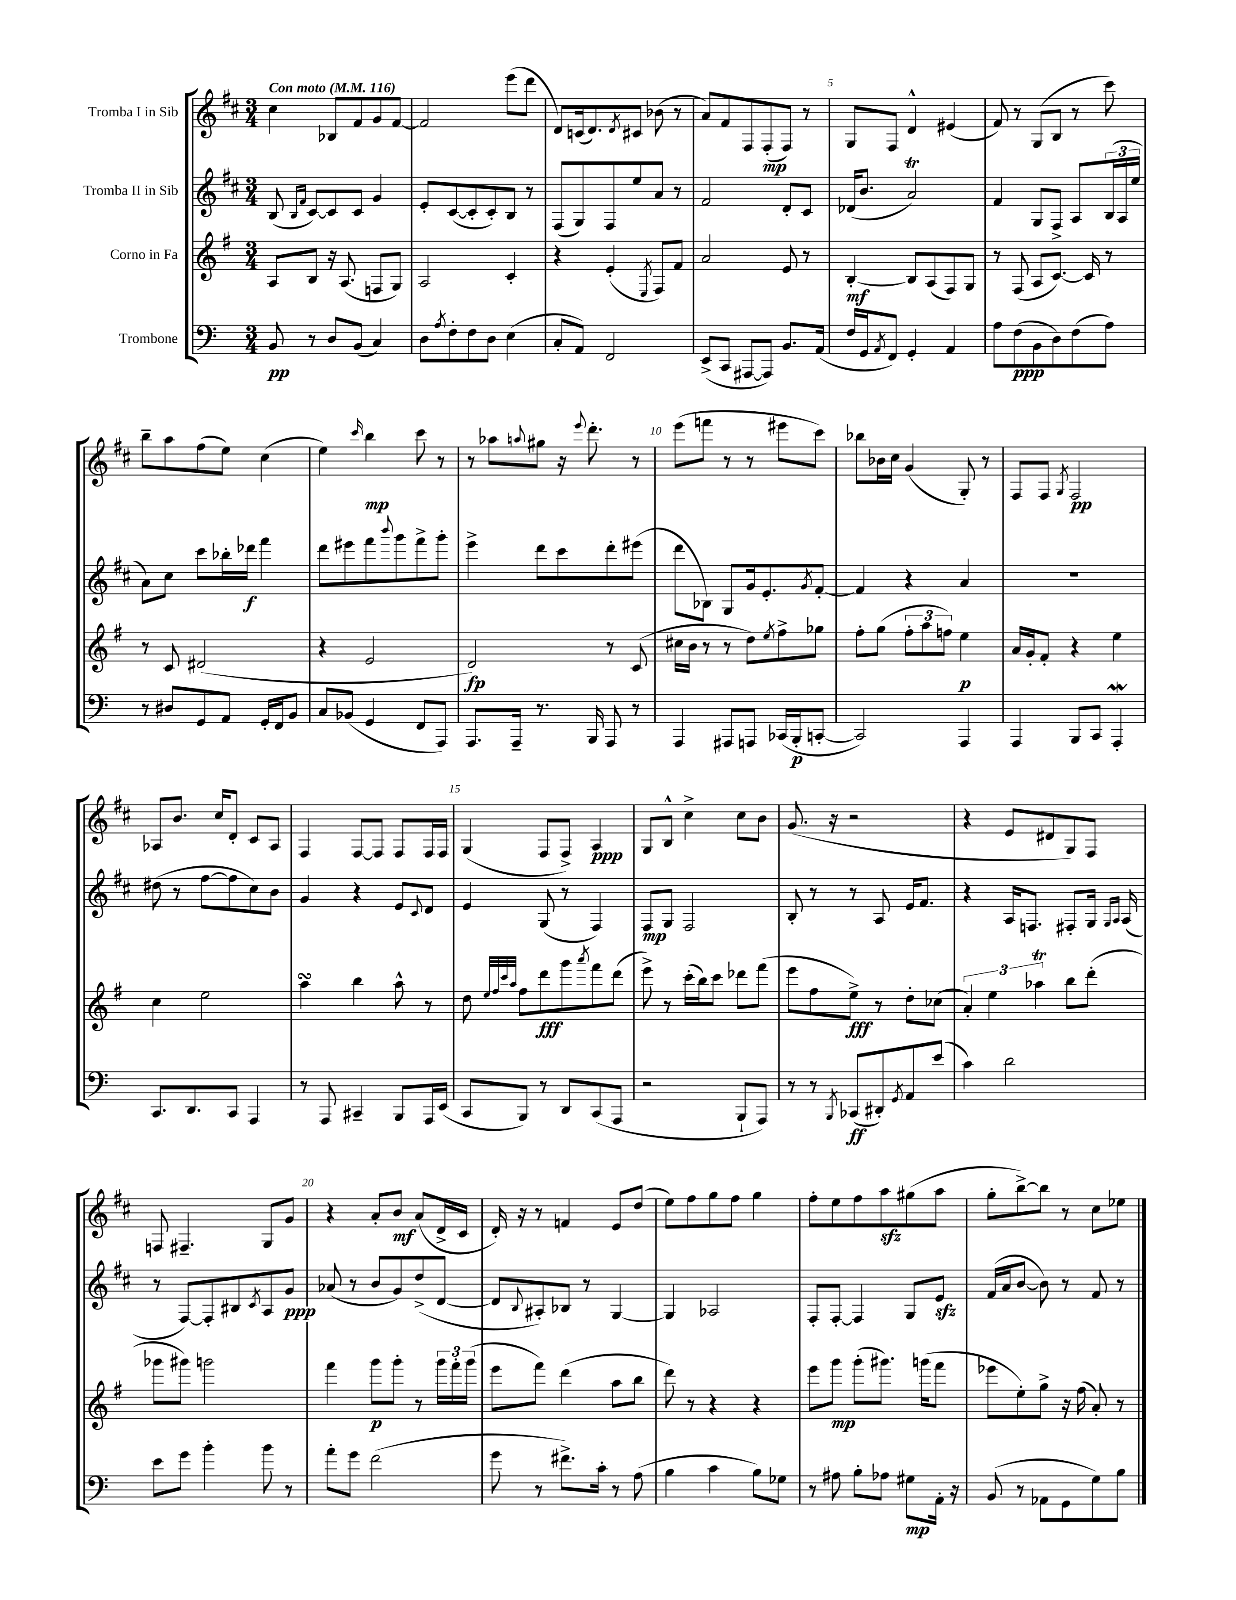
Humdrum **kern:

**kern	**dynam	**kern	**dynam	**kern	**dynam	**kern	**dynam
*part4	*part4	*part3	*part3	*part2	*part2	*part1	*part1
*staff4	*staff4	*staff3	*staff3	*staff2	*staff2	*staff1	*staff1
*I"Trombone	*	*I"Corno in Fa	*	*I"Tromba II in Sib	*	*I"Tromba I in Sib	*
*clefF4	*	*clefG2	*	*clefG2	*	*clefG2	*
*k[]	*	*k[f#]	*	*k[f#c#]	*	*k[f#c#]	*
*M3/4	*	*M3/4	*	*M3/4	*	*M3/4	*
*MM116	*	*MM116	*	*MM116	*	*MM116	*
=1	=1	=1	=1	=1	=1	=1	=1
!	!	!	!	!	!	!LO:TX:a:B:t=Con moto	!
8BB/	pp	8A/L	.	(8B/	.	4cc#\	.
.	.	.	.	16qqB/LL	.	.	.
.	.	.	.	16qqf#/JJ	.	.	.
8r	.	8B/J	.	[8c#/L)	.	.	.
8D/L	.	16r	.	8c#/]	.	8B-X/L	.
.	.	(8.A/	.	.	.	.	.
(8BB/J	.	.	.	8c#/J	.	8f#/	.
4C/)	.	8Fn/L	.	4g/	.	8g/	.
.	.	8G/J)	.	.	.	[8f#/J	.
=2	=2	=2	=2	=2	=2	=2	=2
8D\L	.	2A/	.	8e'/L	.	2f#/]	.
8qA/	.	.	.	.	.	.	.
8F'\	.	.	.	([8c#/	.	.	.
8F\	.	.	.	8c#'/]	.	.	.
8D\J	.	.	.	8c#'/)	.	.	.
(4E\	.	4c'/	.	8B/J	.	(8eee\L	.
.	.	.	.	8r	.	8ddd\J	.
=3	=3	=3	=3	=3	=3	=3	=3
8C'/L	.	4r	.	(8F#/L	.	8d/L)	.
8AA/J)	.	.	.	8G/)	.	(16cn/k	.
.	.	.	.	.	.	8.d/)	.
2FF/	.	(4e'/	.	8F#/	.	.	.
.	.	.	.	.	.	8qd/	.
.	.	.	.	8ee/	.	8c#X/J	.
.	.	8qE/	.	.	.	.	.
.	.	8F#/L)	.	8a/J	.	(8b-X\	.
.	.	8f#/J	.	8r	.	8r	.
=4	=4	=4	=4	=4	=4	=4	=4
(8EE^/L	.	2a/	.	2f#/	.	8a/L)	.
8CC/J	.	.	.	.	.	8f#/	.
[8AAA#X/L	.	.	.	.	.	8F#/	.
8AAA#/J])	.	.	.	.	.	(8F#'/	mp
8.BB/L	.	8e/	.	8d'/L	.	8F#/J)	.
.	.	8r	.	8c#/J	.	8r	.
(16AA/Jk	.	.	.	.	.	.	.
=5	=5	=5	=5	=5	=5	=5	=5
16F/LL	.	[4B'/	mf	(16d-X/KL	.	8G/L	.
16GG/J	.	.	.	8.b/J	.	.	.
8qAA/	.	.	.	.	.	.	.
8FF/J)	.	.	.	.	.	8F#/J	.
4GG'/	.	8B/L]	.	2aT/)	.	4d^^/	.
.	.	(8A/	.	.	.	.	.
4AA/	.	8F#/)	.	.	.	(4e#X/	.
.	.	8G/J	.	.	.	.	.
=6	=6	=6	=6	=6	=6	=6	=6
8A\L	.	8r	.	4f#/	.	8f#/)	.
(8F\	ppp	(8F#/	.	.	.	8r	.
8BB\	.	8A/L	.	8G/L	.	(8G/L	.
8D\)	.	[8.c/J)	.	8F#^/J	.	8B/J	.
(8F\	.	.	.	8A/L	.	8r	.
.	.	16c/]	.	.	.	.	.
8A\J)	.	8r	.	(24B/L	.	8ccc#\)	.
.	.	.	.	24A/	.	.	.
.	.	.	.	24ee/JJ	.	.	.
!!LO:LB:g=z
=7	=7	=7	=7	=7	=7	=7	=7
8r	.	8r	.	8a\L)	.	8bb~\L	.
8D#X/L	.	8c/	.	8cc#\J	.	8aa\	.
8GG/	.	(2d#X/	.	8ccc#\L	.	(8ff#\	.
8AA/J	.	.	.	16bb-X'\L	.	8ee\J)	.
.	.	.	.	16ddd-X\JJ	f	.	.
16GG'/LL	.	.	.	4fff#\	.	(4cc#\	.
16FF/J	.	.	.	.	.	.	.
8BB/J	.	.	.	.	.	.	.
=8	=8	=8	=8	=8	=8	=8	=8
8C/L	.	4r	.	8ddd\L	.	4ee\)	.
(8BB-X/J	.	.	.	8eee#X\	.	.	.
.	.	.	.	.	.	16qqccc#/	.
4GG/	.	2e/	.	8fff#\	.	4bb\	mp
.	.	.	.	8qqbbb/	.	.	.
.	.	.	.	8ggg\	.	.	.
8FF/L	.	.	.	8fff#^\	.	8ccc#\	.
8AAA/J)	.	.	.	8ggg'\J	.	8r	.
=9	=9	=9	=9	=9	=9	=9	=9
8.AAA/L	.	2d/)	fp	4eee^\	.	8r	.
.	.	.	.	.	.	8aa-X\L	.
16AAA~/Jk	.	.	.	.	.	.	.
.	.	.	.	.	.	8qqaan/	.
8.r	.	.	.	8ddd\L	.	8gg#X\J	.
.	.	.	.	8ccc#\	.	16r	.
.	.	.	.	.	.	8qqeee/	.
16BBB/	.	.	.	.	.	8.ddd'\	.
8AAA/	.	8r	.	8ddd'\	.	.	.
8r	.	(8c/	.	(8eee#X\J	.	8r	.
=10	=10	=10	=10	=10	=10	=10	=10
4AAA/	.	16cc#X\LL	.	8ddd\L	.	(8eee\L	.
.	.	16b\JJ	.	.	.	.	.
.	.	8r	.	8B-X\J)	.	8fffn\J	.
8AAA#X/L	.	8r	.	8G/L	.	8r	.
8AAAn/J	.	8dd\L)	.	16g/k	.	8r	.
.	.	.	.	8.e'/	.	.	.
.	.	8qee/	.	.	.	.	.
(16CC-X/LL	.	8ff#^\	.	.	.	8eee#X\L	.
16BBB'/J	p	.	.	.	.	.	.
.	.	.	.	8qg/	.	.	.
[8CCn'/J	.	8gg-X\J	.	[8f#'/J	.	8ccc#\J)	.
=11	=11	=11	=11	=11	=11	=11	=11
2CC/])	.	8ff#'\L	.	4f#/]	.	8bb-X\L	.
.	.	(8gg\J	.	.	.	16b-X\L	.
.	.	.	.	.	.	16cc#\JJ	.
.	.	12ff#'\L	.	4r	.	(4g/	.
.	.	12aa\	.	.	.	.	.
.	.	12ffn\J)	.	.	.	.	.
4AAA/	.	4ee\	p	4a/	.	8G'/)	.
.	.	.	.	.	.	8r	.
=12	=12	=12	=12	=12	=12	=12	=12
4AAA/	.	16a/LL	.	2.r	.	8F#/L	.
.	.	16g'/J	.	.	.	.	.
.	.	8f#'/J	.	.	.	8F#/J	.
.	.	.	.	.	.	8qG/	.
8BBB/L	.	4r	.	.	.	2F#/	pp
8CC/J	.	.	.	.	.	.	.
4AAAW'/	.	4ee\	.	.	.	.	.
!!LO:LB:g=z
=13	=13	=13	=13	=13	=13	=13	=13
8.CC/L	.	4cc\	.	(8dd#X\	.	8A-X/L	.
.	.	.	.	8r	.	8.b/J	.
8.DD/	.	.	.	.	.	.	.
.	.	2ee\	.	[8ff#\L	.	.	.
.	.	.	.	.	.	16cc#/KL	.
8CC/J	.	.	.	8ff#\]	.	8d'/J	.
4AAA/	.	.	.	8cc#\)	.	8c#/L	.
.	.	.	.	8b\J	.	8A-/J	.
=14	=14	=14	=14	=14	=14	=14	=14
8r	.	4aasSSS\	.	4g/	.	4F#/	.
8AAA/	.	.	.	.	.	.	.
4CC#X~/	.	4bb\	.	4r	.	[8F#/L	.
.	.	.	.	.	.	8F#/J]	.
8BBB/L	.	8aa^^\	.	8e/L	.	8F#/L	.
.	.	.	.	8qqc#/	.	.	.
16AAA/L	.	8r	.	8d/J	.	16F#/L	.
(16EE/JJ	.	.	.	.	.	16F#/JJ	.
=15	=15	=15	=15	=15	=15	=15	=15
8CC/L	.	8dd\	.	4e/	.	(4G/	.
.	.	32qqee/LLL	.	.	.	.	.
.	.	32qqff#/	.	.	.	.	.
.	.	32qqccc/	.	.	.	.	.
.	.	32qqaa/JJJ	.	.	.	.	.
8BBB/J)	.	8ff#\L	.	.	.	.	.
8r	.	8ddd\	fff	(8G/	.	8F#/L	.
8DD/L	.	8ggg\	.	8r	.	8F#^/J)	.
.	.	8qaaa/	.	.	.	.	.
(8CC/	.	8fff#\	.	4F#/)	.	4A/	ppp
8AAA/J	.	(8ddd\J	.	.	.	.	.
=16	=16	=16	=16	=16	=16	=16	=16
2r	.	8eee^\)	.	8F#/L	mp	8G/L	.
.	.	8r	.	8G/J	.	8B^^/J	.
.	.	(16ccc'\LL	.	2F#/	.	4cc#^\	.
.	.	16bb\J)	.	.	.	.	.
.	.	8ccc\J	.	.	.	.	.
8BBB`/L	.	8ddd-X\L	.	.	.	8cc#\L	.
8AAA/J)	.	(8fff#\J	.	.	.	8b\J	.
=17	=17	=17	=17	=17	=17	=17	=17
8r	.	8eee\L	.	8B'/	.	(8.g/	.
8r	.	8ff#\	.	8r	.	.	.
.	.	.	.	.	.	16r	.
8qBBB/	.	.	.	.	.	.	.
(8CC-X/L	ff	8ee^\J)	fff	8r	.	2r	.
8DD#X'/)	.	8r	.	8A/	.	.	.
8qGG/	.	.	.	.	.	.	.
8AA/	.	8dd'\L	.	16e/KL	.	.	.
.	.	.	.	8.f#/J	.	.	.
(8e/J	.	(8cc-X\J	.	.	.	.	.
=18	=18	=18	=18	=18	=18	=18	=18
4c\)	.	6a'/)	.	4r	.	4r	.
.	.	6ee\	.	.	.	.	.
2d\	.	.	.	16A/KL	.	8e/L	.
.	.	.	.	8.Fn/J	.	.	.
.	.	6aa-XT\	.	.	.	.	.
.	.	.	.	.	.	8d#X/	.
.	.	8bb\L	.	8F#X'/L	.	8G/)	.
.	.	(8ddd'\J	.	16G/Jk	.	8F#/J	.
.	.	.	.	16qqG/LL	.	.	.
.	.	.	.	16qqA/JJ	.	.	.
.	.	.	.	(16A/	.	.	.
!!LO:LB:g=z
=19	=19	=19	=19	=19	=19	=19	=19
8e\L	.	8ggg-X\L	.	8r	.	8Fn/	.
8g\J	.	8ggg#X\J)	.	[8F#/L)	.	4.F#X~/	.
4b'\	.	2gggn\	.	8F#'/]	.	.	.
.	.	.	.	8B#X/	.	.	.
.	.	.	.	8qc#/	.	.	.
8b\	.	.	.	8A/	.	8G/L	.
8r	.	.	.	8g/J	ppp	8g/J	.
=20	=20	=20	=20	=20	=20	=20	=20
8a'\L	.	4fff#\	.	(8a-X/	.	4r	.
8g\J	.	.	.	8r	.	.	.
(2f\	.	8ggg\L	p	8b/L	.	8a'/L	.
.	.	8ggg'\J	.	8g/)	.	8b/J	mf
.	.	8r	.	(8dd^/	.	(8a/L	.
.	.	24ggg\LL	.	[8d/J	.	16d^/L	.
.	.	24fff#'\	.	.	.	.	.
.	.	.	.	.	.	16c#/JJ	.
.	.	(24ggg\JJ	.	.	.	.	.
=21	=21	=21	=21	=21	=21	=21	=21
8g\	.	8eee\L	.	8d/L]	.	16d'/)	.
.	.	.	.	.	.	16r	.
.	.	.	.	8qqB/	.	.	.
8r	.	8fff#\J)	.	8A#X'/)	.	8r	.
8.f#X^\L)	.	(4ddd\	.	8B-X/J	.	4fn/	.
.	.	.	.	8r	.	.	.
16c'\Jk	.	.	.	.	.	.	.
8r	.	8aa\L	.	[4G/	.	8e/L	.
(8A\	.	8bb\J	.	.	.	(8dd/J	.
=22	=22	=22	=22	=22	=22	=22	=22
4B\	.	8ddd\)	.	4G/]	.	8ee\L)	.
.	.	8r	.	.	.	8ff#\	.
4c\	.	4r	.	2A-X/	.	8gg\	.
.	.	.	.	.	.	8ff#\J	.
8B\L)	.	4r	.	.	.	4gg\	.
8G-X\J	.	.	.	.	.	.	.
=23	=23	=23	=23	=23	=23	=23	=23
8r	.	8eee\L	.	8F#'/L	.	8ff#'\L	.
8A#X\	.	8ggg\J	mp	[8F#'/J	.	8ee\	.
8B'\L	.	(8ggg'\L	.	4F#/]	.	8ff#\	.
8A-X\J	.	8.ggg#X\J)	.	.	.	8aazz\	.
8G#X\L	mp	.	.	8G/L	.	(8gg#X\	.
.	.	(16gggn\KL	.	.	.	.	.
16AA'\Jk	.	8fff#\J	.	8ezz/J	.	8aa\J	.
16r	.	.	.	.	.	.	.
=24	=24	=24	=24	=24	=24	=24	=24
(8BB/	.	8eee-X\L	.	(16f#/LL	.	8gg'\L	.
.	.	.	.	16a/J	.	.	.
8r	.	8ee'\)	.	[8b/J	.	[8bb^\)	.
8AA-X\L	.	8gg^\J	.	8b\])	.	8bb\J]	.
8GG\	.	16r	.	8r	.	8r	.
.	.	(16ff#\	.	.	.	.	.
8G\)	.	8a'/)	.	8f#/	.	8cc#\L	.
8B\J	.	8r	.	8r	.	8ee-X\J	.
==	==	==	==	==	==	==	==
*-	*-	*-	*-	*-	*-	*-	*-
